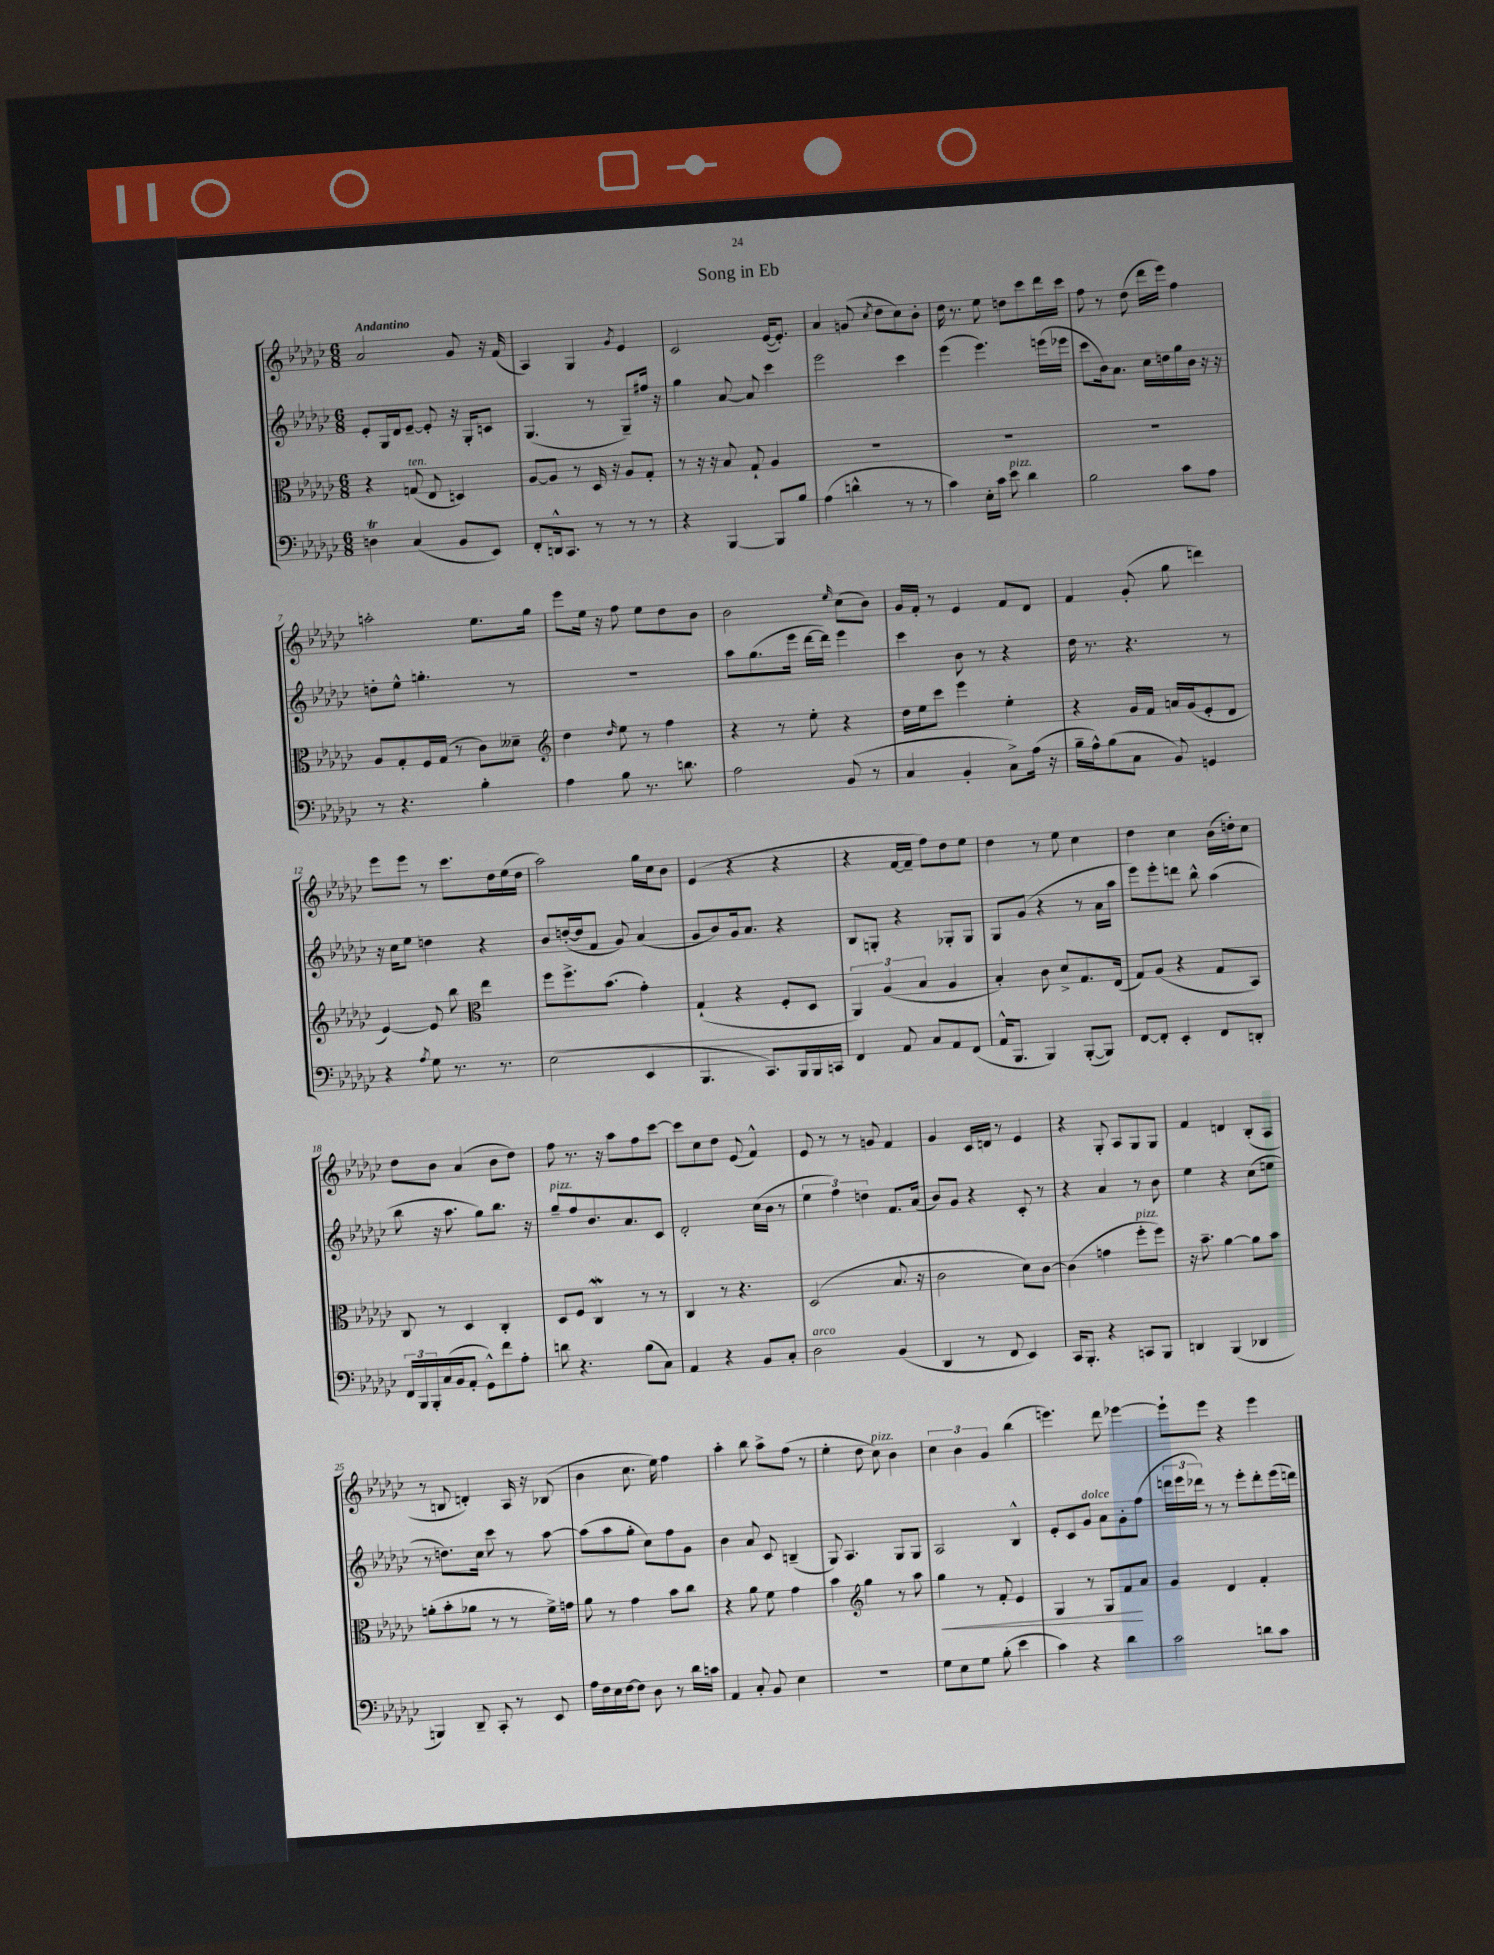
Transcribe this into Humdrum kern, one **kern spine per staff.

**kern	**kern	**dynam	**kern	**kern
*part4	*part3	*part3	*part2	*part1
*staff4	*staff3	*staff3	*staff2	*staff1
*clefF4	*clefC3	*	*clefG2	*clefG2
*k[b-e-a-d-g-c-]	*k[b-e-a-d-g-c-]	*	*k[b-e-a-d-g-c-]	*k[b-e-a-d-g-c-]
*M6/8	*M6/8	*	*M6/8	*M6/8
=1	=1	=1	=1	=1
!	!	!	!	!LO:TX:a:B:t=Andantino
4Dnt\	4r	.	8e-'/L	2a-/
.	.	.	16G-/L	.
.	.	.	16d-/J	.
!	!LO:TX:a:i:t=ten.	!	!	!
(4C-/	(8Gn/	.	[8e-~/J	.
.	8E-/	.	8e-'/]	.
8BB-/L	4Dn/)	.	16r	8g-/
.	.	.	16G-'/KL	.
8EE-/J)	.	.	8cn/J	16r
.	.	.	.	(16f/
=2	=2	=2	=2	=2
8FF'/L	[8A-/L	.	(4.G-/	4A-/)
16DDn^^/k	8A-/J]	.	.	.
8.CC-/J	.	.	.	.
.	8r	.	.	4G-/
8r	16D-/	.	8r	.
.	16r	.	.	.
.	.	.	.	8qg-/
8r	8A-/L	.	8G-~/L)	4e-/
8r	8G-'/J	.	16ff#X/Jk	.
.	.	.	16r	.
=3	=3	=3	=3	=3
4r	8r	.	4gg-\	2c-/
.	16r	.	.	.
.	16r	.	.	.
[4BBB-/	8B-/	.	[8a-/	.
.	8G-`/	.	8a-/]	.
8BBB-/L]	4A-/	.	4ccc-\	([16e-/KL
.	.	.	.	8.e-'/J])
8B-/J	.	.	.	.
=4	=4	=4	=4	=4
(4A-\	2.r	.	2eee-\	4a-/
4dn^^\	.	.	.	(8gn/
.	.	.	.	8qcc-/
.	.	.	.	8dd-\L
8r	.	.	4ccc-\	8cc-\)
8r	.	.	.	8b-'\J
=5	=5	=5	=5	=5
4c-\)	2.r	.	(4eee-\	16dd-\
.	.	.	.	8.r
16E-'\LL	.	.	4.eee-\)	8ee-\
16c-\JJ	.	.	.	.
!LO:TX:a:i:t=pizz.	!	!	!	!
8e-\	.	.	.	8ddn\L
4d-\	.	.	.	8ccc-\
.	.	.	(16eeen\LL	16ddd-\L
.	.	.	16eee-X\JJ	16ccc-\JJ
=6	=6	=6	=6	=6
2B-\	2.r	.	8ccc-\L	8ff\
.	.	.	16b-\k)	8r
.	.	.	8.a-\J	.
.	.	.	.	(8dd-\
.	.	.	16cc-\LL	16ddd-\LL
.	.	.	16ddn\	16eee-\JJ)
8c-\L	.	.	16gg-\	4ff\
.	.	.	16b-\JJ	.
8A-\J	.	.	16r	.
.	.	.	16r	.
!!LO:LB:g=z
=7	=7	=7	=7	=7
8r	8A-/L	.	8ddn'\L	2aan'\
4.r	8G-'/	.	8ee-^^\J	.
.	16F/L	.	4.ggn'\	.
.	(16G-/JJ	.	.	.
.	8r	.	.	.
4B-'\	8c-\L)	.	.	8.ee-\L
.	8d--X~\J	.	8r	.
.	.	.	.	16gg-\Jk
=8	=8	=8	=8	=8
*	*clefG2	*	*	*
4A-\	4dd-\	.	2.r	8eee-\L
.	.	.	.	16ee-\Jk
.	.	.	.	16r
.	16qqdd-/	.	.	.
8B-\	8ee-\	.	.	8ff\
8.r	8r	.	.	8ee-\L
.	4ff\	.	.	8dd-\
8.dn\	.	.	.	.
.	.	.	.	8b-\J
=9	=9	=9	=9	=9
2A-\	4r	.	8aa-\L	2b-\
.	.	.	(8.gg-\	.
.	8r	.	.	.
.	.	.	16eee-\Jk	.
.	8ee-'\	.	[16ddd-\LL	.
.	.	.	16ddd-\JJ])	.
.	.	.	.	16qqee-/
(8BB-/	4r	.	4eee-\	(8cc-\L
8r	.	.	.	8b-\J)
=10	=10	=10	=10	=10
4C-/	16dd-\LL	.	4ccc-\	16g-/LL
.	16ee-\J	.	.	16f'/JJ
.	8ccc-\J	.	.	8r
4BB-'/	4eee-\	.	8b-\	4e-/
.	.	.	8r	.
8C-^\L)	4ee-'\	.	4r	8f/L
(16A-\Jk	.	.	.	8d-/J
16r	.	.	.	.
=11	=11	=11	=11	=11
16B-~\LL	4r	.	16dd-\	4f/
16A-^^\J)	.	.	8.r	.
(8B-\	.	.	.	.
8C-\J	16g-/LL	.	4.r	(8g-'/
.	16f/JJ	.	.	.
8BB-/)	16an/LL	.	.	8gg-\
.	(16g-/J	.	.	.
4GGn/	8e-'/	.	.	4dddn\)
.	8d-/J	.	8r	.
!!LO:LB:g=z
=12	=12	=12	=12	=12
4r	[4e-/)	.	16r	8eee-\L
.	.	.	16cc-\KL	.
.	.	.	8ee-\J	8eee-\J
8qA-/	.	.	.	.
8G-\	8e-/]	.	4ddn\	8r
8.r	8bb-\	.	.	8.ccc-\L
*	*clefC3	*	*	*
.	4ee-\	.	4r	.
8.r	.	.	.	16dd-\L
.	.	.	.	(16ee-\
.	.	.	.	16dd-\JJ
=13	=13	=13	=13	=13
(2E-\	8ff\L	.	8b-/L	2aa-\)
.	8.ff^\	.	([16ddn'/L	.
.	.	.	16dd/J]	.
.	.	.	8f/J	.
.	(8.b-\J	.	.	.
.	.	.	8g-/)	.
4EE-/	4g-'\)	.	(4a-/	16gg-\LL
.	.	.	.	16cc-\J
.	.	.	.	8b-\J
=14	=14	=14	=14	=14
4.BBB-/	(4G-`/	.	8g-/L	(4e-/
.	.	.	8b-/)	.
.	4r	.	16g-/k	4r
.	.	.	8.a-/J	.
8.CC-/L)	.	.	.	.
.	8F'/L	.	4r	4r
16BBB-/L	.	.	.	.
16BBB-/	8D-/J	.	.	.
16CCn/JJ	.	.	.	.
=15	=15	=15	=15	=15
4FF/	6AA-/)	.	8B-/L	4r
.	.	.	8Gn'/J	.
.	(6A-/	.	.	.
8AA-/	.	.	4r	[16f/LL
.	.	.	.	16f~/JJ]
.	6B-/	.	.	.
8C-/L	.	.	.	8ff\L)
8AA-/	4A-/	.	8G-X'/L	8dd-\
(8FF/J	.	.	8G-/J	8ee-\J
=16	=16	=16	=16	=16
16AA-^^/KL	4B-'/)	.	8G-/L	4dd-\
8.BBB-/J	.	.	.	.
.	.	.	(8g-/J	.
4BBB-/)	8c-\	.	4r	8r
.	8d-^/L	.	.	8ee-\
([8BBB-'/L	8.G-/	.	8r	4cc-\
8BBB-/J])	.	.	16a-\LL	.
.	(16E-/Jk	.	16aa-\JJ	.
=17	=17	=17	=17	=17
[8FF/L	8G-/L)	.	8eee-\L)	4dd-\
8FF'/J]	(8A-/J	.	8eee-'\	.
4EE-'/	4r	.	8dddn\J	4cc-\
.	.	.	8bb-^^\	.
8FF/L	8G-/L	.	(4aa-\	(16b-\LL
.	.	.	.	16ddn'\J)
8DDn'/J	8BB-/J)	.	.	8cc-\J
!!LO:LB:g=z
=18	=18	=18	=18	=18
24FF/LL	8C-/	.	8bb-\	8dd-\L
24BBB-/	.	.	.	.
24BBB-'/	.	.	.	.
(16C-/	8r	.	16r	8b-\J
16BB-/J	.	.	8.aa-\	.
8AA-'/J	4D-/	.	.	(4a-/
8GG-^^\L)	.	.	8gg-\L)	.
8f\	4C-'/	.	8.bb-\J	8b-\L
8A-'\J	.	.	.	8dd-\J)
.	.	.	16r	.
=19	=19	=19	=19	=19
!	!	!	!LO:TX:a:i:t=pizz.	!
8dn\	8D-/L	.	8gg-~/L	8ff\
4.r	8F/J	.	8ff/	8.r
.	4C-w/	.	8.b-/	.
.	.	.	.	16r
.	.	.	.	8aa-\L
.	.	.	8.a-/	.
(8B-\L	8r	.	.	8ff\
8C-\J)	8r	.	8c-/J	[8ccc-\J
=20	=20	=20	=20	=20
4AA-/	4C-/	.	2d-'/	8ccc-\L]
.	.	.	.	8cc-\
4r	8r	.	.	8dd-\J
.	4.r	.	.	(8e-/
8BB-/L	.	.	(16cc-\LL	4f^^/)
.	.	.	16b-\JJ	.
8C-'/J	.	.	8r	.
=21	=21	=21	=21	=21
!LO:TX:a:i:t=arco	!	!	!	!
2D-\	(2D-/	.	6ee-\	8e-/
.	.	.	.	8r
.	.	.	6ff\)	.
.	.	.	.	8r
.	.	.	6ddn\	.
.	.	.	.	8gn/
(4BB-/	8.B-/	.	8.f/L	4f/
.	16r	.	(16a-/Jk	.
=22	=22	=22	=22	=22
4DD-/	2c-\	.	8b-/L)	4g-/
.	.	.	8g-/J	.
8r	.	.	4r	16c-/LL
.	.	.	.	16dn/JJ
8FF/	.	.	.	8r
4EE-/)	8d-\L)	.	8c-'/	4e-/
.	[8c-\J	.	8r	.
=23	=23	=23	=23	=23
16CC-/KL	(4c-\]	.	4r	4r
8.BBB-'/J	.	.	.	.
4r	4gn\	.	4a-/	8G-'/
.	.	.	.	8A-/L
!	!LO:TX:a:i:t=pizz.	!	!	!
8CCn/L	8ff'\L	.	8r	8G-/
8BBB-/J	8ff\J)	.	8b-\	8G-/J
=24	=24	=24	=24	=24
4DDn/	16r	.	4ee-\	4f/
.	8.b-~\	.	.	.
(4BBB-/	[4a-\	.	4r	4dn/
4DD-X/	8a-\L]	.	(8cc-\L	(8B-'/L
.	8b-\J	.	8een\J	8A-/J
!!LO:LB:g=z
=25	=25	=25	=25	=25
4BBBn/)	(8an'\L	.	8r	8r
.	8b-'\	.	8.ddn\L)	8Bn/
8DD-~/	8a-X\J	.	.	4dn'/)
.	.	.	16cc-\Jk	.
8CC-'/	8r	.	8ccc-\	.
8r	8r	.	8r	16A-/
.	.	.	.	16r
8EE-/	16f^\LL)	.	[8aa-\	(8B-X/
.	16gn\JJ	.	.	.
=26	=26	=26	=26	=26
16A-\LL	8a-\	.	(8aa-\L]	4b-\
16F\	.	.	.	.
16E-\	8r	.	8aa-\	.
[16F\J	.	.	.	.
8F\J]	4g-\	.	8gg-'\J	8.cc-\
8D-\	.	.	8cc-\L)	.
.	.	.	.	16ee-\)
8r	8b-\L	.	8ff\	4ff\
16d-\LL	8cc-\J	.	8g-\J	.
16cn\JJ	.	.	.	.
=27	=27	=27	=27	=27
4AA-/	4r	.	4b-\	4aa-'\
8C-'/	8a-\	.	8a-/	8bb-\
8BB-/	8f\	.	8c-/	8aa-^\L
4E-\	4g-\	.	(4Bn~/	(8ff\J
.	.	.	.	8r
=28	=28	=28	=28	=28
2.r	4b-\	.	8G-/)	4ee-'\
.	.	.	4.A-/	.
*	*clefG2	*	*	*
.	4gg-\	.	.	8dd-\
!	!	!	!	!LO:TX:a:i:t=pizz.
.	.	.	.	8cc-\)
.	8r	.	8G-/L	4b-\
.	8aa-\	.	8G-/J	.
=29	=29	=29	=29	=29
!	!	!LO:HP:b	!	!
8G-\L	4gg-\	<	2A-/	6cc-\
8E-\	.	.	.	.
.	.	.	.	6b-\
8G-\J	8r	.	.	.
.	.	.	.	6g-/
(8B-'\	8f'/	.	.	.
4e-\	4e-/	.	4B-^^/	(4bb-\
=30	=30	=30	=30	=30
4c-\)	4G-/	.	8e-'/L	4.eeen\)
.	.	.	8c-/	.
!	!	!	!LO:TX:a:i:t=dolce	!
4r	8r	.	8g-/J	.
.	8G-/L	.	8a-\L	8ddd-\
4d-\	8f/	.	8g-'\	[4eee-X\
.	8a-/J	[	(8ff\J	.
=31	=31	=31	=31	=31
2c-\	4g-/	.	24dddn\LL	8eee-`\L]
.	.	.	24eee-\	.
.	.	.	24ddd-X\JJ)	.
.	.	.	8r	8eee-\J
.	4d-/	.	8r	4r
.	.	.	8eee-'\L	.
8dn\L	4f'/	.	8ddd-'\	4eee-\
8c-\J	.	.	(16eee-\L	.
.	.	.	16dddn\JJ)	.
==	==	==	==	==
*-	*-	*-	*-	*-
